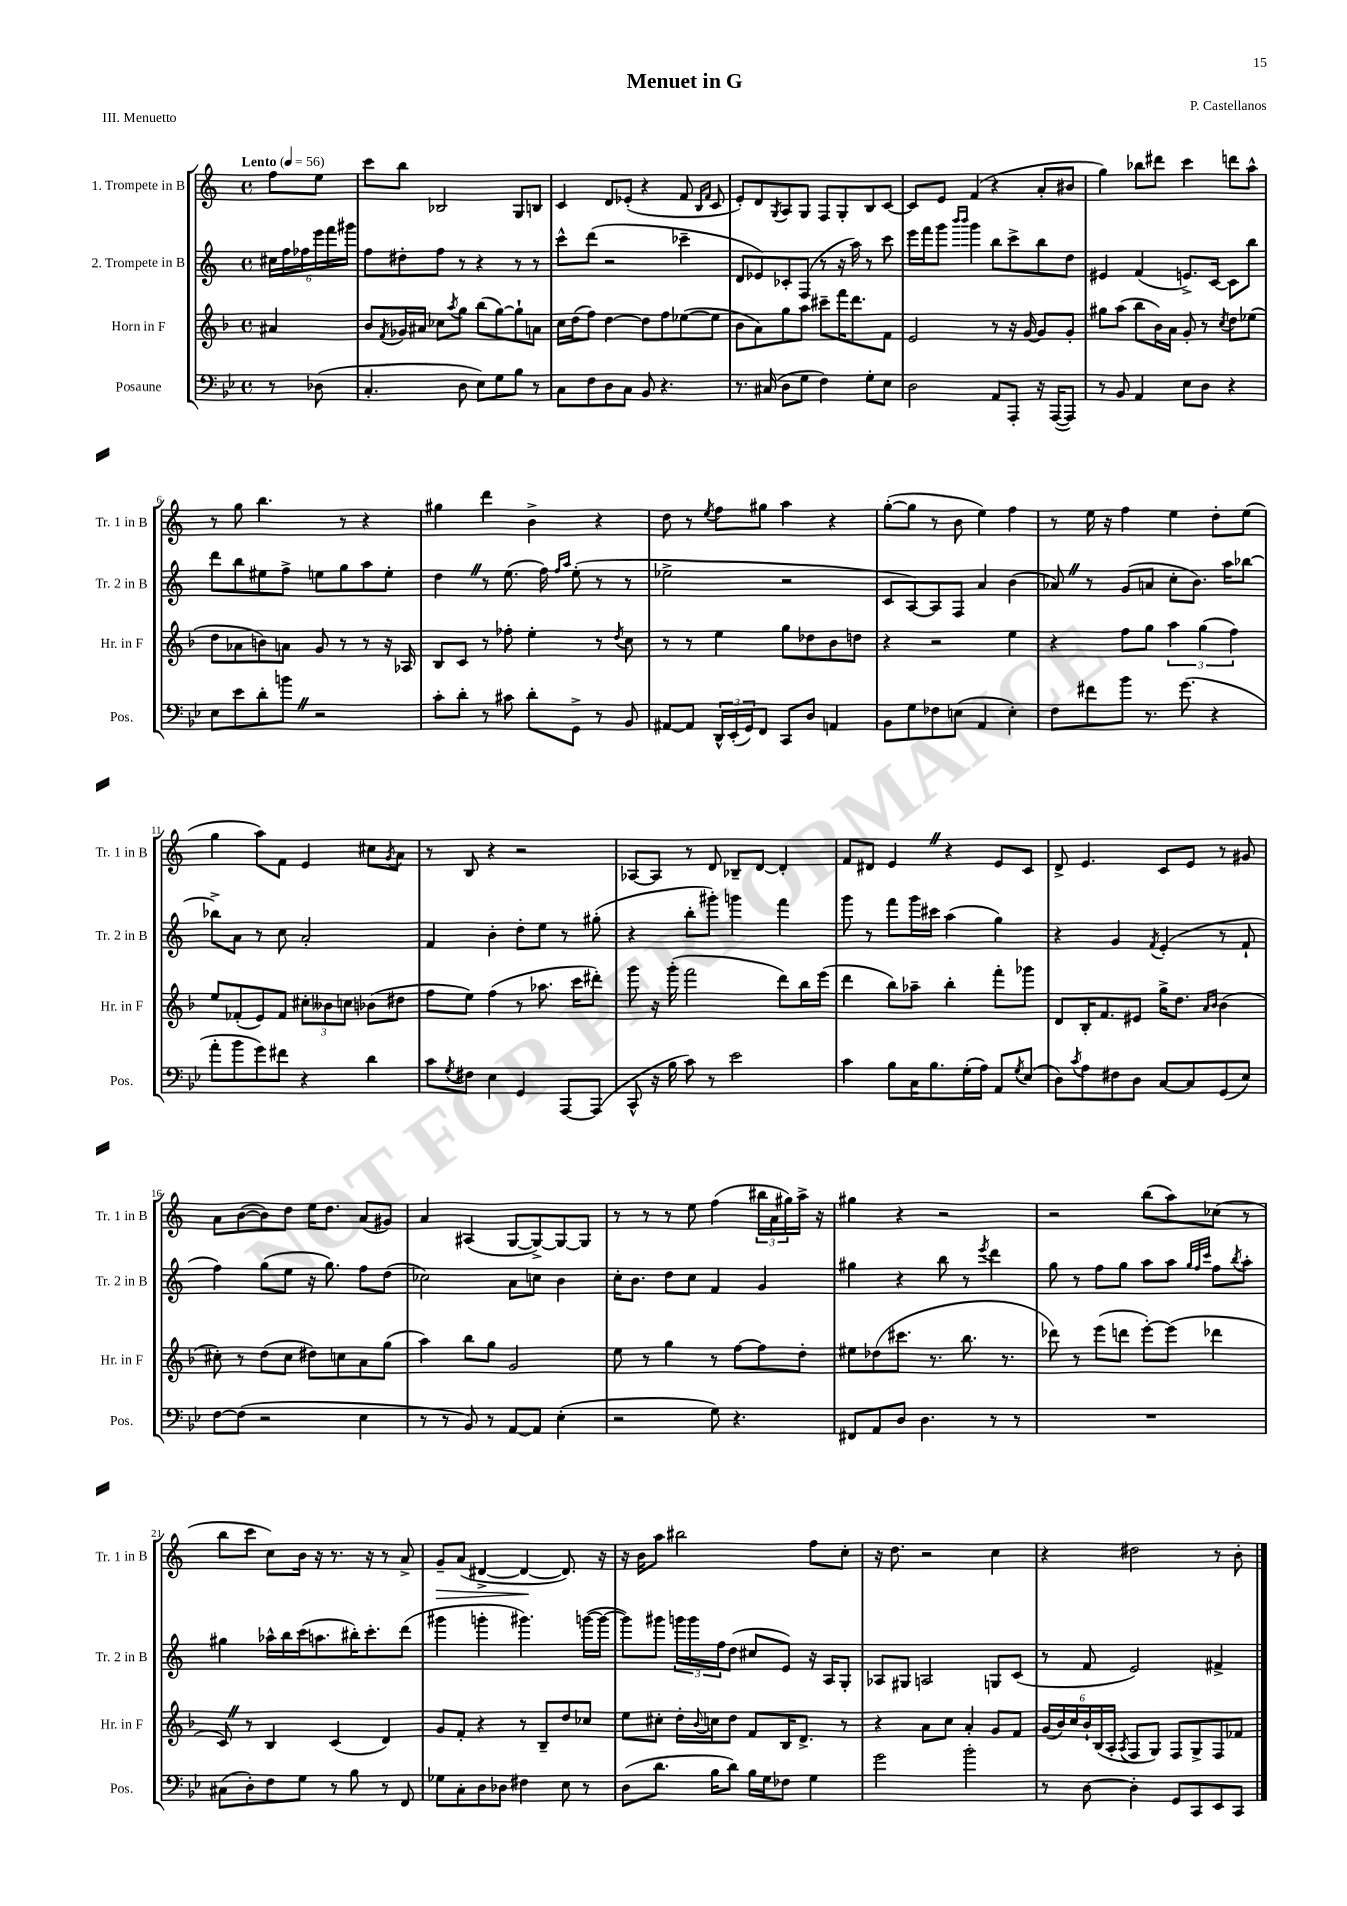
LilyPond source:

\header { title = "Menuet in G" composer = "P. Castellanos" piece = "III. Menuetto" }
<<
\new StaffGroup <<
\new Staff = "s0" \with { instrumentName = "1. Trompete in B" shortInstrumentName = "Tr. 1 in B" } {
    \clef treble \key c \major \defaultTimeSignature \time 4/4 \partial 4 \tempo "Lento" 4 = 56
    f''8 e''8 |
    c'''8 b''8 bes2 g8 b8 |
    c'4 d'8 ees'8-.( r4 f'8 \grace { b16 f'16 } c'8 |
    e'8-.) d'8 \acciaccatura { g8 } a8 g8 f8 g8-. b8 c'8~ |
    c'8 e'8 f'4( r4 a'8-. bis'8 |
    g''4) bes''8 dis'''8 c'''4 d'''8 a''8-^ |
    r8 g''8 b''4. r8 r4 |
    gis''4 d'''4 b'4-> r4 |
    d''8 r8 \acciaccatura { e''8 } f''8 gis''8 a''4 r4 |
    g''8~-.( g''8 r8 b'8 e''4) f''4 |
    r8 e''16 r16 f''4 e''4 d''8-. e''8( |
    g''4 a''8) f'8 e'4 cis''8 \acciaccatura { g'8 } a'8 |
    r8 b8 r4 r2 |
    aes8~ aes8 r8 d'8 bes8-- d'8~ d'4-. |
    f'8 dis'8 e'4 \once \override BreathingSign.text = \markup { \musicglyph "scripts.caesura.straight" } \breathe r4 e'8 c'8 |
    d'8-> e'4. c'8 e'8 r8 gis'8 |
    a'8 b'8~( b'8) d''8 e''16 d''8. a'8( gis'8) |
    a'4 ais4( g8~ g8~->) g8~ g8 |
    r8 r8 r8 e''8 f''4( \tuplet 3/2 { bis''16 a'16 gis''16) } a''16-> r16 |
    gis''4 r4 r2 |
    r2 b''8( a''8) ces''8( r8 |
    b''8 c'''8 c''8) b'16 r16 r8. r16 r8 a'8-> |
    g'8--\> a'8( dis'4~-> dis'4~\! dis'8.) r16 |
    r16 b'16 a''8 bis''2 f''8 c''8-. |
    r16 d''8. r2 c''4 |
    r4 dis''2 r8 b'8-. \bar "|." |
}
\new Staff = "s1" \with { instrumentName = "2. Trompete in B" shortInstrumentName = "Tr. 2 in B" } {
    \clef treble \key c \major \defaultTimeSignature \time 4/4 \partial 4
    \tuplet 6/4 { cis''16 f''16 fes''16 e'''16 f'''16 gis'''16 } |
    f''8 dis''8-. f''8 r8 r4 r8 r8 |
    c'''8-^ d'''8( r2 ces'''4-- |
    d'8 ees'8) ces'8-. f8( r8 r16 a''16) r8 c'''8 |
    e'''16 f'''16 g'''8 \grace { b'''16 b'''16 } g'''4 b''8 c'''8-> b''8 d''8 |
    eis'4 f'4( e'8.->) c'16~ c'8 b''8 |
    d'''8 b''8 eis''8 f''8-> e''8 g''8 a''8 e''8-. |
    d''4 \once \override BreathingSign.text = \markup { \musicglyph "scripts.caesura.straight" } \breathe r8 e''8.( f''16) \grace { f''16 a''16 } e''8-.( r8 r8 |
    ees''2-> r2 |
    c'8 a8~) a8 f8 a'4 b'4( |
    aes'8) \once \override BreathingSign.text = \markup { \musicglyph "scripts.caesura.straight" } \breathe r8 g'8( a'8 c''8-. b'8.) a''16 bes''8~ |
    bes''8-> a'8 r8 c''8 a'2-. |
    f'4 b'4-. d''8-. e''8 r8 gis''8-.( |
    r4 b''8-. gis'''8-.) g'''4 f'''4 |
    g'''8 r8 f'''8 g'''16 cis'''16 a''4( g''4) |
    r4 g'4 \acciaccatura { f'8 } e'4-.( r8 f'8-! |
    f''4) g''8( e''8 r16 g''8.) f''8 d''8( |
    ces''2) a'8 c''8 b'4 |
    c''16-. b'8. d''8 c''8 f'4 g'4 |
    gis''4 r4 b''8 r8 \acciaccatura { e'''8 } d'''4 |
    g''8 r8 f''8 g''8 a''8 a''8 \grace { g''32 f''32 c'''32 } f''8 \acciaccatura { b''8 } a''8-. |
    gis''4 aes''16-^ b''16 c'''16( a''8. bis''16-.) c'''8.-. d'''8( |
    gis'''4 g'''4-. gis'''4.) g'''16~( g'''16~ |
    g'''8) gis'''8 \tuplet 3/2 { g'''16 g'''16 f''16 } d''8( cis''8 e'8) r16 a16 g8-. |
    aes8 gis8 a2 g8 c'8( |
    r8 f'8 e'2) fis'4-> \bar "|." |
}
\new Staff = "s2" \with { instrumentName = "Horn in F" shortInstrumentName = "Hr. in F" } {
    \clef treble \key f \major \defaultTimeSignature \time 4/4 \partial 4
    ais'4 |
    bes'8 \acciaccatura { f'8 } ges'16 ais'16 ces''8 \acciaccatura { a''8 } g''8 bes''8( g''8~) g''8-! a'8 |
    c''16 d''16( f''8) d''4~ d''8 f''8 ees''8~( ees''8 |
    bes'8 a'8) g''8 a''8 cis'''8-- f'''16 d'''8. f'8 |
    e'2 r8 r16 g'16~ g'8 g'8-. |
    gis''8 a''8( bes''8 bes'16) a'16 g'8-. r8 \acciaccatura { c''8 } d''8 ees''8( |
    d''8 aes'8 b'8) a'8 g'8 r8 r8 r16 aes16 |
    bes8 c'8 r8 fes''8-. e''4-. r8 \acciaccatura { d''8 } c''8 |
    r8 r8 e''4 g''8 des''8 bes'8 d''8 |
    r4 r2 e''4 |
    r4 f''8 g''8 \tuplet 3/2 { a''4 g''4( f''4) } |
    e''8 fes'8-.( e'8) fes'8 \tuplet 3/2 { cis''8-. beses'8 c''8 } bes'8( dis''8 |
    f''8 e''8) f''4( r8 aes''8. c'''16 dis'''8-.) |
    g'''8 r16 g'''16-.( f'''2 d'''8) bes''16 e'''16( |
    d'''4 bes''8) aes''8-- bes''4-. f'''8-. ges'''8 |
    d'8 bes16-. f'8. eis'8 g''16-> d''8. \grace { a'16 bes'16 } bes'4( |
    cis''8-.) r8 d''8( cis''8 dis''8) c''8 a'8 g''8( |
    a''4) bes''8 g''8 g'2 |
    e''8 r8 g''4 r8 f''8~ f''8 d''8-. |
    eis''8 des''8( cis'''8. r8. bes''8. r8. |
    des'''8) r8 e'''8( d'''8 e'''8~-.) e'''8( des'''4 |
    c'8) \once \override BreathingSign.text = \markup { \musicglyph "scripts.caesura.straight" } \breathe r8 bes4 c'4( d'4) |
    g'8 f'8-. r4 r8 bes8-- d''8 ces''8 |
    e''8 cis''8-. d''16-. \appoggiatura { bes'8 } c''16 d''8 f'8 bes16 d'8.-> r8 |
    r4 a'8 c''8 a'4-. g'8 f'8 |
    \tuplet 6/4 { g'16( bes'16) c''16 bes'16-! bes16( a16-. } \acciaccatura { a8 } f8 g8) f8 g8-> f8 fes'8 \bar "|." |
}
\new Staff = "s3" \with { instrumentName = "Posaune" shortInstrumentName = "Pos." } {
    \clef bass \key bes \major \defaultTimeSignature \time 4/4 \partial 4
    r8 des8( |
    c4.-. d8 ees8) g8 bes8 r8 |
    c8 f8 d8 c8 bes,8 r4. |
    r8. cis16( d8 g8 f4) g8-. ees8 |
    d2 a,8 a,,8-. r16 a,,16~( a,,8) |
    r8 bes,8 a,4 ees8 d8 r4 |
    ees8 ees'8 d'8-. b'8 \once \override BreathingSign.text = \markup { \musicglyph "scripts.caesura.straight" } \breathe r2 |
    c'8-. d'8-. r8 cis'8 d'8-. g,8-> r8 bes,8 |
    ais,8~ ais,8 \tuplet 3/2 { d,16-^ ees,16-.( g,16) } f,8 c,8 d8 a,4 |
    bes,8 g8 fes8 e8( a,4 e4-.) |
    f8 fis'8 bes'8 r8. g'8.( r4 |
    a'8-. bes'8 g'8) fis'8 r4 d'4 |
    c'8 \acciaccatura { g8 } fis8 ees4 g,4 a,,8~ a,,8( |
    c,8-^ r16 bes16 c'8) r8 ees'2 |
    c'4 bes8 c16 bes8. g16-.( a16) a,8 \acciaccatura { g8 } ees8( |
    d8) \acciaccatura { c'8 } a8 fis8 d8 c8~ c8 g,8( ees8) |
    f8~ f8( r2 ees4 |
    r8 r8 bes,8) r8 a,8~ a,8 ees4-.( |
    r2 g8) r4. |
    fis,8 a,8 d8 d4. r8 r8 |
    R1 |
    cis8( d8-.) f8 g8 r8 bes8 r8 f,8 |
    ges8 c8-. d8 des8 fis4 ees8 r8 |
    d8( d'8. bes16 d'8) bes16 g16 fes8 g4 |
    g'2 bes'2-. |
    r8 d8~ d4-. g,8 c,8 ees,8 c,8 \bar "|." |
}
>>
>>
